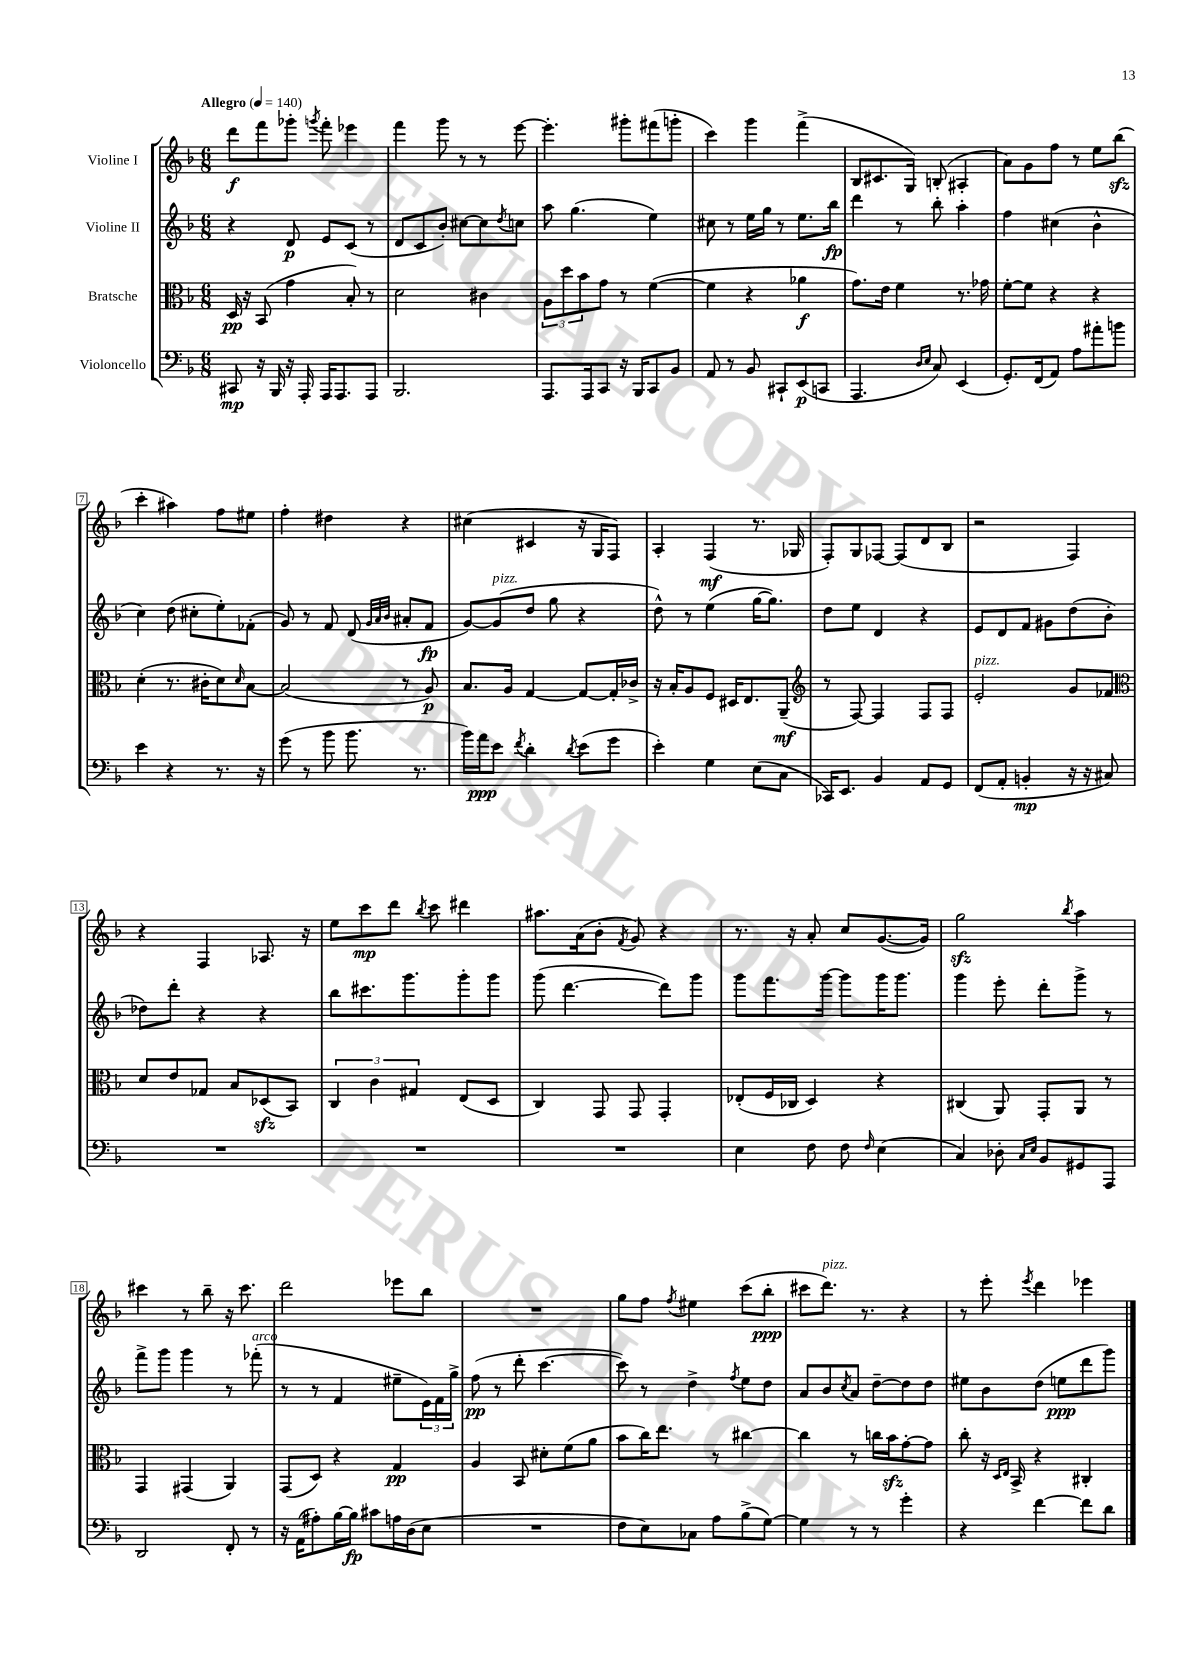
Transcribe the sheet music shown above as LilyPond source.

<<
\new StaffGroup <<
\new Staff = "s0" \with { instrumentName = "Violine I" } {
    \clef treble \key f \major \numericTimeSignature \time 6/8 \tempo "Allegro" 4 = 140
    d'''8\f f'''8 ges'''8-. \acciaccatura { g'''8 } f'''8-. ees'''4 |
    f'''4 g'''8 r8 r8 e'''8~ |
    e'''4.-. gis'''8-. fis'''8( g'''8-. |
    c'''4) g'''4 f'''4->( |
    bes8 cis'8. g16) b8-.( ais4-. |
    a'8) g'8 f''8 r8 e''8 bes''8\sfz( |
    c'''4-. ais''4) f''8 eis''8 |
    f''4-. dis''4 r4 |
    cis''4( cis'4 r16 g16 f8) |
    a4-. f4\mf( r8. ges16 |
    f8-.) g8 fes8~ fes8( d'8 bes8 |
    r2 f4) |
    r4 f4 aes8. r16 |
    e''8 c'''8\mp d'''8 \acciaccatura { bes''8 } c'''8 dis'''4 |
    ais''8. a'16( bes'8-. \acciaccatura { f'8 } g'8) r4 |
    r8. r16 a'8-. c''8 g'8.~( g'16) |
    g''2\sfz \acciaccatura { bes''8 } a''4 |
    cis'''4 r8 bes''8-- r16 cis'''8. |
    d'''2 ees'''8 bes''8 |
    R2. |
    g''8 f''8 \acciaccatura { f''8 } eis''4 c'''8( bes''8-.\ppp |
    cis'''8 d'''8.^\markup { \italic "pizz." }) r8. r4 |
    r8 e'''8-. \acciaccatura { e'''8 } d'''4 ees'''4 \bar "|." |
}
\new Staff = "s1" \with { instrumentName = "Violine II" } {
    \clef treble \key f \major \numericTimeSignature \time 6/8
    r4 d'8\p e'8 c'8( r8 |
    d'8 c'8 bes'8-.) cis''8~ cis''8 \acciaccatura { d''8 } c''8 |
    a''8 g''4.( e''4) |
    cis''8 r8 e''16 g''16 r8 e''8. bes''16\fp |
    d'''4 r8 bes''8-. a''4-. |
    f''4 cis''4( bes'4-^ |
    c''4) d''8( cis''8-. e''8-.) fes'8-.( |
    g'8) r8 f'8 d'8( \grace { g'32 a'32 bes'32 } ais'8-. f'8\fp |
    g'8~) g'8^\markup { \italic "pizz." }( d''8 g''8 r4 |
    d''8-^) r8 e''4( g''16~ g''8.) |
    d''8 e''8 d'4 r4 |
    e'8 d'8 f'8 gis'8 d''8( bes'8-. |
    des''8) d'''8-. r4 r4 |
    bes''8 cis'''8. g'''8. g'''8-. g'''8 |
    g'''8( d'''4.~ d'''8) g'''8 |
    g'''8 f'''8. g'''16~ g'''8 g'''16 g'''8. |
    g'''4 e'''8-. d'''8-. g'''8-> r8 |
    f'''8-> g'''8 g'''4 r8 fes'''8-.^\markup { \italic "arco" }( |
    r8 r8 f'4 eis''8-- \tuplet 3/2 { e'16) f'16 g''16-> } |
    f''8\pp( r8 d'''8-. c'''4.~ |
    c'''8) r8 d''4-> \acciaccatura { f''8 } e''8 d''8 |
    a'8 bes'8 \acciaccatura { c''8 } a'8 d''8~-- d''8 d''8 |
    eis''8 bes'8 d''8( e''8\ppp d'''8 g'''8) \bar "|." |
}
\new Staff = "s2" \with { instrumentName = "Bratsche" } {
    \clef alto \key f \major \numericTimeSignature \time 6/8
    d16\pp r16 bes,8( g'4 bes8-.) r8 |
    d'2 cis'4 |
    \tuplet 3/2 { a8 d''8 bes'8 } g'8 r8 f'4~( |
    f'4 r4 aes'4\f |
    g'8.) e'16 f'4 r8. ges'16 |
    f'8~-. f'8 r4 r4 |
    d'4-.( r8. cis'16-. d'8) \grace { d'16 } bes8~ |
    bes2( r8 a8\p) |
    bes8. a16 g4~ g8~ g16-. ces'16-> |
    r16 bes16-. a8 f8 dis16 e8. a,8--\mf( |
    \clef treble r8 f8~) f4 f8 f8 |
    e'2-.^\markup { \italic "pizz." } g'8 fes'8 |
    \clef alto d'8 e'8 ges8 bes8 des8\sfz( bes,8) |
    \tuplet 3/2 { c4 c'4 gis4 } e8( d8 |
    c4) g,8 g,8 g,4-. |
    ees8-.( f16 ces16 d4) r4 |
    cis4( a,8) g,8-. a,8 r8 |
    g,4 gis,4( a,4) |
    g,8( d8) r4 g4\pp |
    a4 bes,8 dis'8-. f'8( a'8 |
    bes'8 c''16) e''8. r8 cis''4~ |
    cis''4 r8 c''16 bes'16\sfz g'8~-. g'8 |
    c''8-. r16 \grace { d16 e16 } bes,16-> r4 cis4-. \bar "|." |
}
\new Staff = "s3" \with { instrumentName = "Violoncello" } {
    \clef bass \key f \major \numericTimeSignature \time 6/8
    cis,8\mp r16 bes,,16 r16 a,,16-. a,,16 a,,8. a,,8 |
    bes,,2. |
    a,,8. a,,16 c,8 r16 bes,,16 c,8 bes,8 |
    a,8 r8 bes,8 cis,8-! e,8\p( c,8 |
    a,,4. \grace { d16 e16 } c8) e,4( |
    g,8.-.) f,16( a,8) a8 ais'8-. b'8 |
    e'4 r4 r8. r16 |
    g'8( r8 bes'8 bes'8. r8. |
    bes'16) a'16\ppp e'8 \acciaccatura { f'8 } d'4-. \acciaccatura { d'8 } e'8( g'8 |
    e'4-.) g4 e8( c8 |
    ces,16) e,8. bes,4 a,8 g,8 |
    f,8( a,8-. b,4-.\mp r16 r16 cis8) |
    R2. |
    R2. |
    R2. |
    e4 f8 f8 \grace { f16 } e4( |
    c4) des8-. \grace { c16 e16 } bes,8 gis,8 a,,8 |
    d,2 f,8-. r8 |
    r16 a,16( ais8-.) bes16~ bes16\fp cis'8 a16 d16( e8 |
    R2. |
    f8 e8) ces8 a8 bes8->( g8~) |
    g4 r8 r8 g'4-. |
    r4 f'4~ f'8 d'8 \bar "|." |
}
>>
>>
\layout { \context { \Score \override BarNumber.stencil = #(make-stencil-boxer 0.1 0.3 ly:text-interface::print) } }
